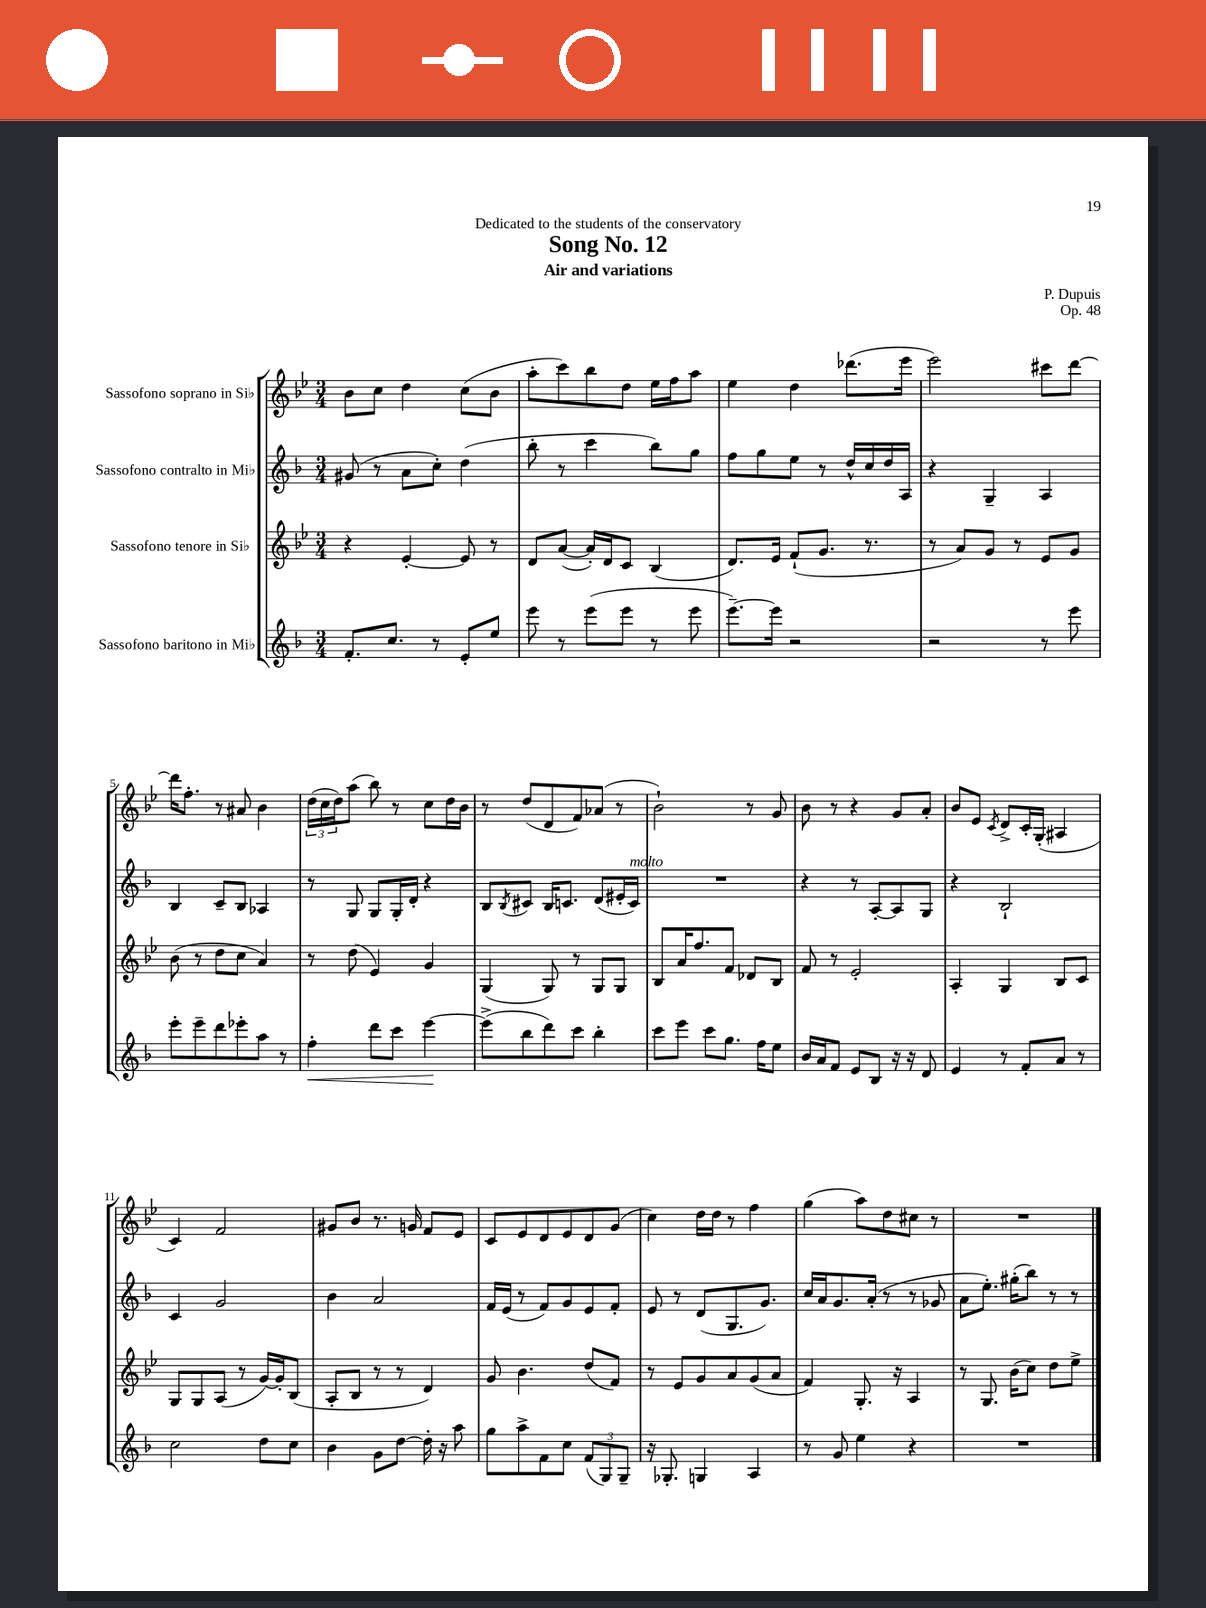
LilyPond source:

\header { title = "Song No. 12" composer = "P. Dupuis" subtitle = "Air and variations" dedication = "Dedicated to the students of the conservatory" opus = "Op. 48" }
<<
\new StaffGroup <<
\new Staff = "s0" \with { instrumentName = "Sassofono soprano in Sib" } {
    \clef treble \key bes \major \numericTimeSignature \time 3/4
    bes'8 c''8 d''4 c''8( bes'8 |
    a''8-. c'''8) bes''8 d''8 ees''16 f''16 a''8 |
    ees''4 d''4 des'''8.( ees'''16 |
    ees'''2) cis'''8 d'''8~ |
    d'''16 f''8.-. r8 ais'8 bes'4 |
    \tuplet 3/2 { d''16( c''16 d''16) } a''8( bes''8) r8 c''8 d''16 bes'16 |
    r8 d''8( d'8 f'8) aes'8( r8 |
    bes'2-!) r8 g'8 |
    bes'8 r8 r4 g'8 a'8-. |
    bes'8 ees'8 \acciaccatura { c'8 } d'8-> c'16-. g16-.( ais4 |
    c'4) f'2 |
    gis'8 bes'8 r8. g'16 f'8 ees'8 |
    c'8 ees'8 d'8 ees'8 d'8 g'8( |
    c''4) d''16 d''16 r8 f''4 |
    g''4( a''8) d''8 cis''8 r8 |
    R2. \bar "|." |
}
\new Staff = "s1" \with { instrumentName = "Sassofono contralto in Mib" } {
    \clef treble \key f \major \numericTimeSignature \time 3/4
    gis'8( r8 a'8 c''8-.) d''4( |
    bes''8-. r8 c'''4 bes''8) g''8 |
    f''8 g''8 e''8 r8 d''16-^ c''16 d''16 a16 |
    r4 g4-- a4 |
    bes4 c'8-- bes8 aes4 |
    r8 g8 g8 g16-. d'16-. r4 |
    bes8 \acciaccatura { bes8 } cis'8 bes16 c'8. d'8( eis'16-. c'16^\markup { \italic "molto" }) |
    R2. |
    r4 r8 a8~-. a8 g8 |
    r4 bes2-! |
    c'4 g'2 |
    bes'4 a'2 |
    f'16 e'16( r8 f'8) g'8 e'8 f'8-. |
    e'8 r8 d'8( g8. g'8.) |
    c''16 a'16 g'8. a'16-.( r8 r8 ges'8 |
    a'8 e''8.-.) gis''16-.( bes''8) r8 r8 \bar "|." |
}
\new Staff = "s2" \with { instrumentName = "Sassofono tenore in Sib" } {
    \clef treble \key bes \major \numericTimeSignature \time 3/4
    r4 ees'4~-. ees'8 r8 |
    d'8 a'8~( a'16-.) d'16 c'8 bes4( |
    d'8.) ees'16 f'8-!( g'8. r8. |
    r8 a'8) g'8 r8 ees'8 g'8 |
    bes'8( r8 d''8 c''8 a'4) |
    r8 d''8( ees'4) g'4 |
    g4( g8) r8 g8 g8 |
    bes8 a'16 f''8. f'8 des'8 bes8 |
    f'8 r8 ees'2-. |
    a4-. g4 bes8 c'8 |
    g8 g8 a8( r8 g'16~) g'16-. bes8( |
    a8-. bes8 r8 r8 d'4) |
    g'8 bes'4. d''8( f'8) |
    r8 ees'8 g'8 a'8 g'8( a'8 |
    f'4) g8.-. r16 a4 |
    r8 g8. bes'16( c''8) d''8 ees''8-> \bar "|." |
}
\new Staff = "s3" \with { instrumentName = "Sassofono baritono in Mib" } {
    \clef treble \key f \major \numericTimeSignature \time 3/4
    f'8.-. c''8. r8 e'8-. e''8 |
    e'''8 r8 e'''8( e'''8 r8 e'''8 |
    e'''8.~--) e'''16 r2 |
    r2 r8 e'''8 |
    e'''8-. e'''8-- d'''8 ees'''8-. a''8 r8 |
    f''4-.\< d'''8 c'''8 e'''4~\! |
    e'''8->( bes''8 d'''8) c'''8 bes''4-. |
    c'''8 e'''8 c'''8 g''8. f''16 e''8 |
    bes'16 a'16 f'8 e'8 bes8 r16 r16 d'8 |
    e'4 r8 f'8-. a'8 r8 |
    c''2 d''8 c''8 |
    bes'4 g'8 d''8~ d''16-. r16 a''8 |
    g''8 a''8-> f'8 c''8 \tuplet 3/2 { f'8( g8) g8-- } |
    r16 ges8.-. g4 a4 |
    r8 g'8 e''4 r4 |
    R2. \bar "|." |
}
>>
>>
